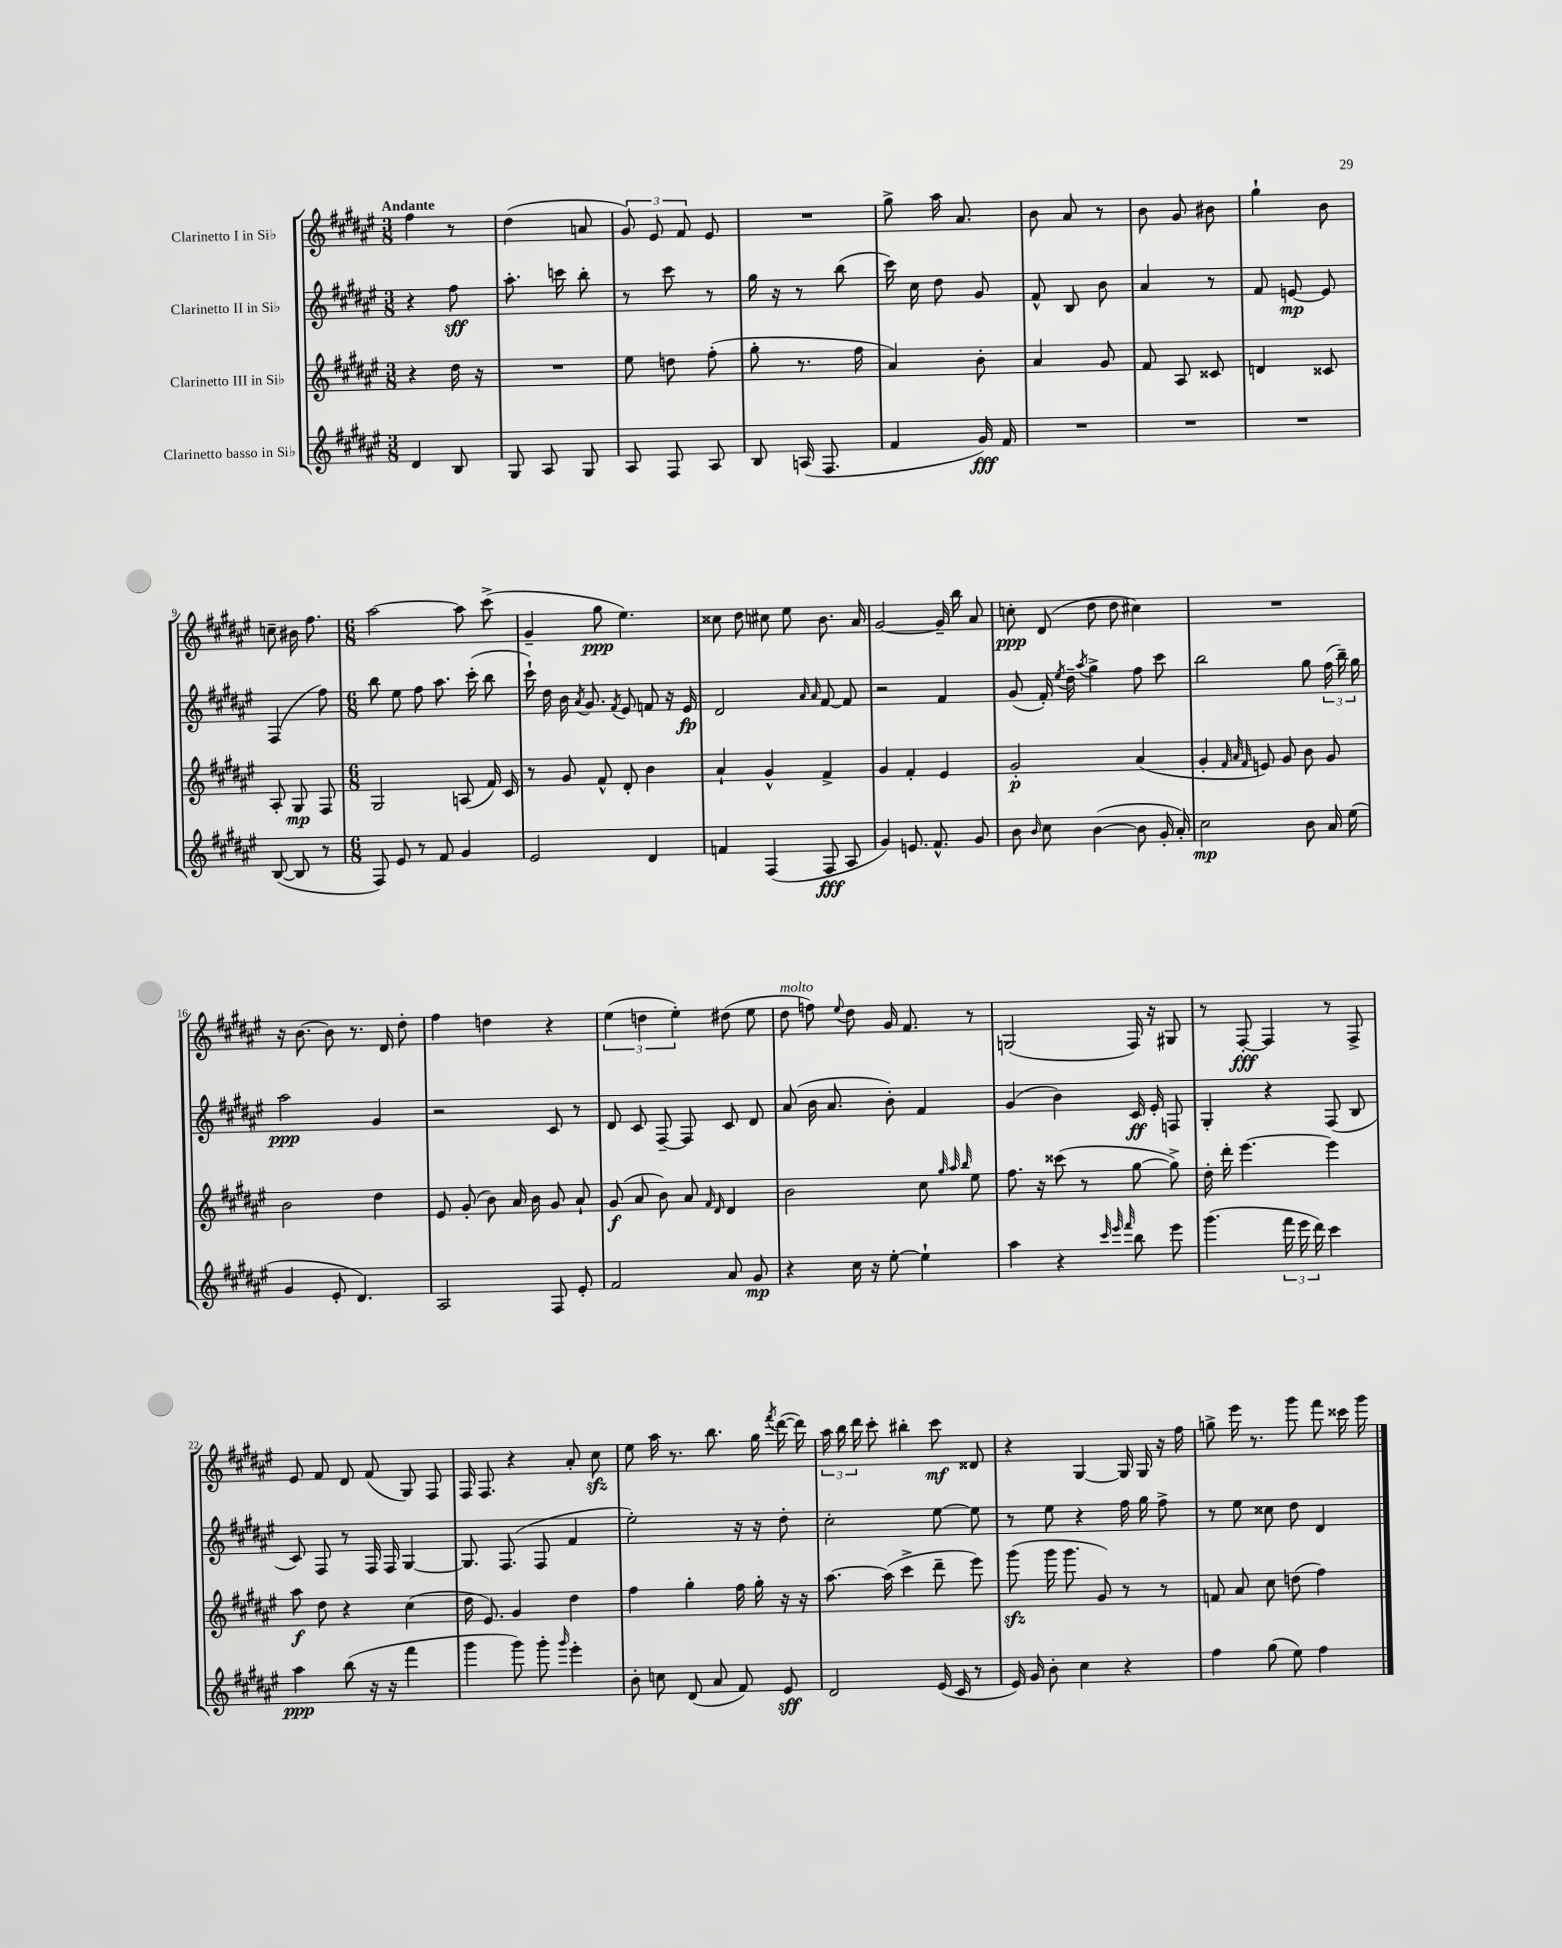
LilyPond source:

<<
\new StaffGroup <<
\new Staff = "s0" \with { instrumentName = "Clarinetto I in Sib" } {
    \clef treble \key fis \major \numericTimeSignature \time 3/8 \tempo "Andante"
    \autoBeamOff fis''4 r8 |
    dis''4( a'8 |
    \tuplet 3/2 { gis'8) eis'8 fis'8 } eis'8 |
    R4. |
    gis''8-> ais''16 ais'8. |
    b'8 ais'8 r8 |
    b'8 gis'8 bis'8 |
    gis''4-! b'8 |
    c''8-- bis'16 fis''8. |
    \numericTimeSignature \time 6/8 ais''2~ ais''8 cis'''8->( |
    gis'4-- gis''8\ppp eis''4.) |
    cisis''8 dis''8 cis''8 eis''8 b'8. ais'16 |
    gis'2~ gis'16-- b''16 ais'8 |
    c''8-.\ppp dis'8( dis''8 dis''8 cis''4) |
    R2. |
    r16 b'8.~ b'8 r8. dis'16 dis''8-. |
    fis''4 d''4 r4 |
    \tuplet 3/2 { eis''4( d''4 eis''4-.) } dis''8( eis''8 |
    dis''8^\markup { \italic "molto" } f''8) \appoggiatura { eis''8 } dis''8 gis'16 fis'8. r8 |
    g2( fis16) r16 gis8 |
    r8 fis8~-.\fff fis4 r8 fis8-> |
    eis'8 fis'8 dis'8 fis'8( gis8) fis8 |
    fis16 fis8. r4 ais'8-. cis''8\sfz |
    eis''8 ais''16 r8. b''8. gis''16 \acciaccatura { fis'''8 } dis'''16~( dis'''16) |
    \tuplet 3/2 { ais''16 b''16 dis'''16 } cis'''8-. bis''4-. cis'''8\mf disis'8 |
    r4 gis4~ gis16 gis16 r16 fis''16 |
    g''8-> eis'''16 r8. gis'''8 fis'''8 cisis'''16 gis'''16 \bar "|." |
}
\new Staff = "s1" \with { instrumentName = "Clarinetto II in Sib" } {
    \clef treble \key fis \major \numericTimeSignature \time 3/8
    \autoBeamOff r4 fis''8\sff |
    ais''8.-. c'''16 b''8-. |
    r8 cis'''8 r8 |
    gis''16 r16 r8 b''8( |
    cis'''16) cis''16 dis''8 gis'8 |
    fis'8-^ b8 b'8 |
    ais'4 r8 |
    fis'8 e'8~\mp e'8 |
    fis4( fis''8) |
    \numericTimeSignature \time 6/8 b''8 eis''8 fis''8 ais''8. cis'''16-.( b''8 |
    cis'''16-!) dis''16 b'16 \acciaccatura { ais'8 } gis'8. \acciaccatura { fis'8 } eis'8 f'8 r16 eis'16\fp |
    dis'2 \grace { ais'16 ais'16 } fis'8~ fis'8 |
    r2 fis'4 |
    gis'8( fis'16-.) \acciaccatura { eis''8 } dis''16-- \acciaccatura { ais''8 } gis''4-> fis''8 cis'''8 |
    b''2 gis''8 \tuplet 3/2 { fis''16( b''16--) gis''16 } |
    ais''2\ppp gis'4 |
    r2 cis'8 r8 |
    dis'8 cis'8 fis8~-- fis8 cis'8 dis'8 |
    ais'8( b'16 ais'8. b'8-.) fis'4 |
    gis'4( b'4) cis'16\ff eis'16-. f8 |
    gis4-. r4 fis8( b8 |
    cis'8) fis8 r8 fis16 fis16 gis4~ |
    gis8. fis8.( fis8 fis'4 |
    eis''2-.) r16 r16 dis''8-. |
    cis''2-. eis''8~ eis''8 |
    r8 eis''8 r4 fis''16 gis''16 fis''8-> |
    r8 eis''8 cisis''8 dis''8 dis'4 \bar "|." |
}
\new Staff = "s2" \with { instrumentName = "Clarinetto III in Sib" } {
    \clef treble \key fis \major \numericTimeSignature \time 3/8
    \autoBeamOff r4 dis''16 r16 |
    R4. |
    eis''8 d''8 fis''8-.( |
    gis''8-. r8. fis''16 |
    ais'4) b'8-. |
    ais'4 gis'8 |
    fis'8 ais8 cisis'8 |
    d'4 cisis'8 |
    ais8-. gis8\mp fis8 |
    \numericTimeSignature \time 6/8 gis2 a8( fis'16) cis'16 |
    r8 gis'8 fis'8-^ dis'8-. b'4 |
    ais'4-! gis'4-^ fis'4-> |
    gis'4 fis'4-. eis'4 |
    gis'2-.\p ais'4( |
    gis'4-. \grace { fis'32 ais'32 fis'32 } e'8) gis'8 b'8 gis'8 |
    b'2 dis''4 |
    eis'8 gis'8-.( b'8) ais'16 b'16 gis'8 ais'8-! |
    gis'8\f( ais'8 b'8) ais'8 \grace { fis'16 dis'16 } dis'4 |
    b'2 cis''8 \grace { gis''32 ais''32 b''32 } eis''8 |
    fis''8. r16 cisis'''8( r8 gis''8~ gis''8->) |
    dis''16-. dis'''16-. eis'''4.~ eis'''4 |
    ais''8\f dis''8 r4 cis''4( |
    dis''16 eis'8.) gis'4 dis''4 |
    fis''4 gis''4-. fis''16 gis''16-. r16 r16 |
    ais''8.~ ais''16( cis'''4-> dis'''8-- eis'''8) |
    gis'''8\sfz( gis'''16 gis'''8. gis'8) r8 r8 |
    f'8 ais'8 cis''8 d''8( fis''4) \bar "|." |
}
\new Staff = "s3" \with { instrumentName = "Clarinetto basso in Sib" } {
    \clef treble \key fis \major \numericTimeSignature \time 3/8
    \autoBeamOff dis'4 b8 |
    gis8 ais8 gis8 |
    ais8 fis8 ais8 |
    b8 a16( fis8. |
    fis'4 gis'16\fff) fis'16 |
    R4. |
    R4. |
    R4. |
    b8~( b8 r8 |
    \numericTimeSignature \time 6/8 fis8) eis'8 r8 fis'8 gis'4 |
    eis'2 dis'4 |
    f'4 fis4( fis8\fff ais8 |
    gis'4) e'8. fis'8.-^ gis'8 |
    b'8 \grace { b'16 } cis''8 b'4~( b'8 gis'16-. ais'16-.) |
    cis''2\mp b'8 ais'16 eis''16( |
    gis'4 eis'8-. dis'4.) |
    ais2 fis8 eis'8-. |
    fis'2 ais'8 gis'8\mp |
    r4 cis''16 r16 eis''8~-. eis''4-! |
    ais''4 r4 \grace { cis'''32 eis'''32 fis'''32 } b''8 eis'''8 |
    gis'''4.( \tuplet 3/2 { fis'''16 eis'''16 dis'''16) } cis'''4 |
    ais''4\ppp b''8( r16 r16 fis'''4 |
    gis'''4 gis'''8) gis'''8-. \grace { gis'''16 } eis'''4-. |
    b'8-. c''8 dis'8( ais'8 fis'8) eis'8\sff |
    dis'2 eis'16( cis'16 r8 |
    eis'16) gis'16 b'8-. cis''4 r4 |
    fis''4 gis''8( eis''8) fis''4 \bar "|." |
}
>>
>>
